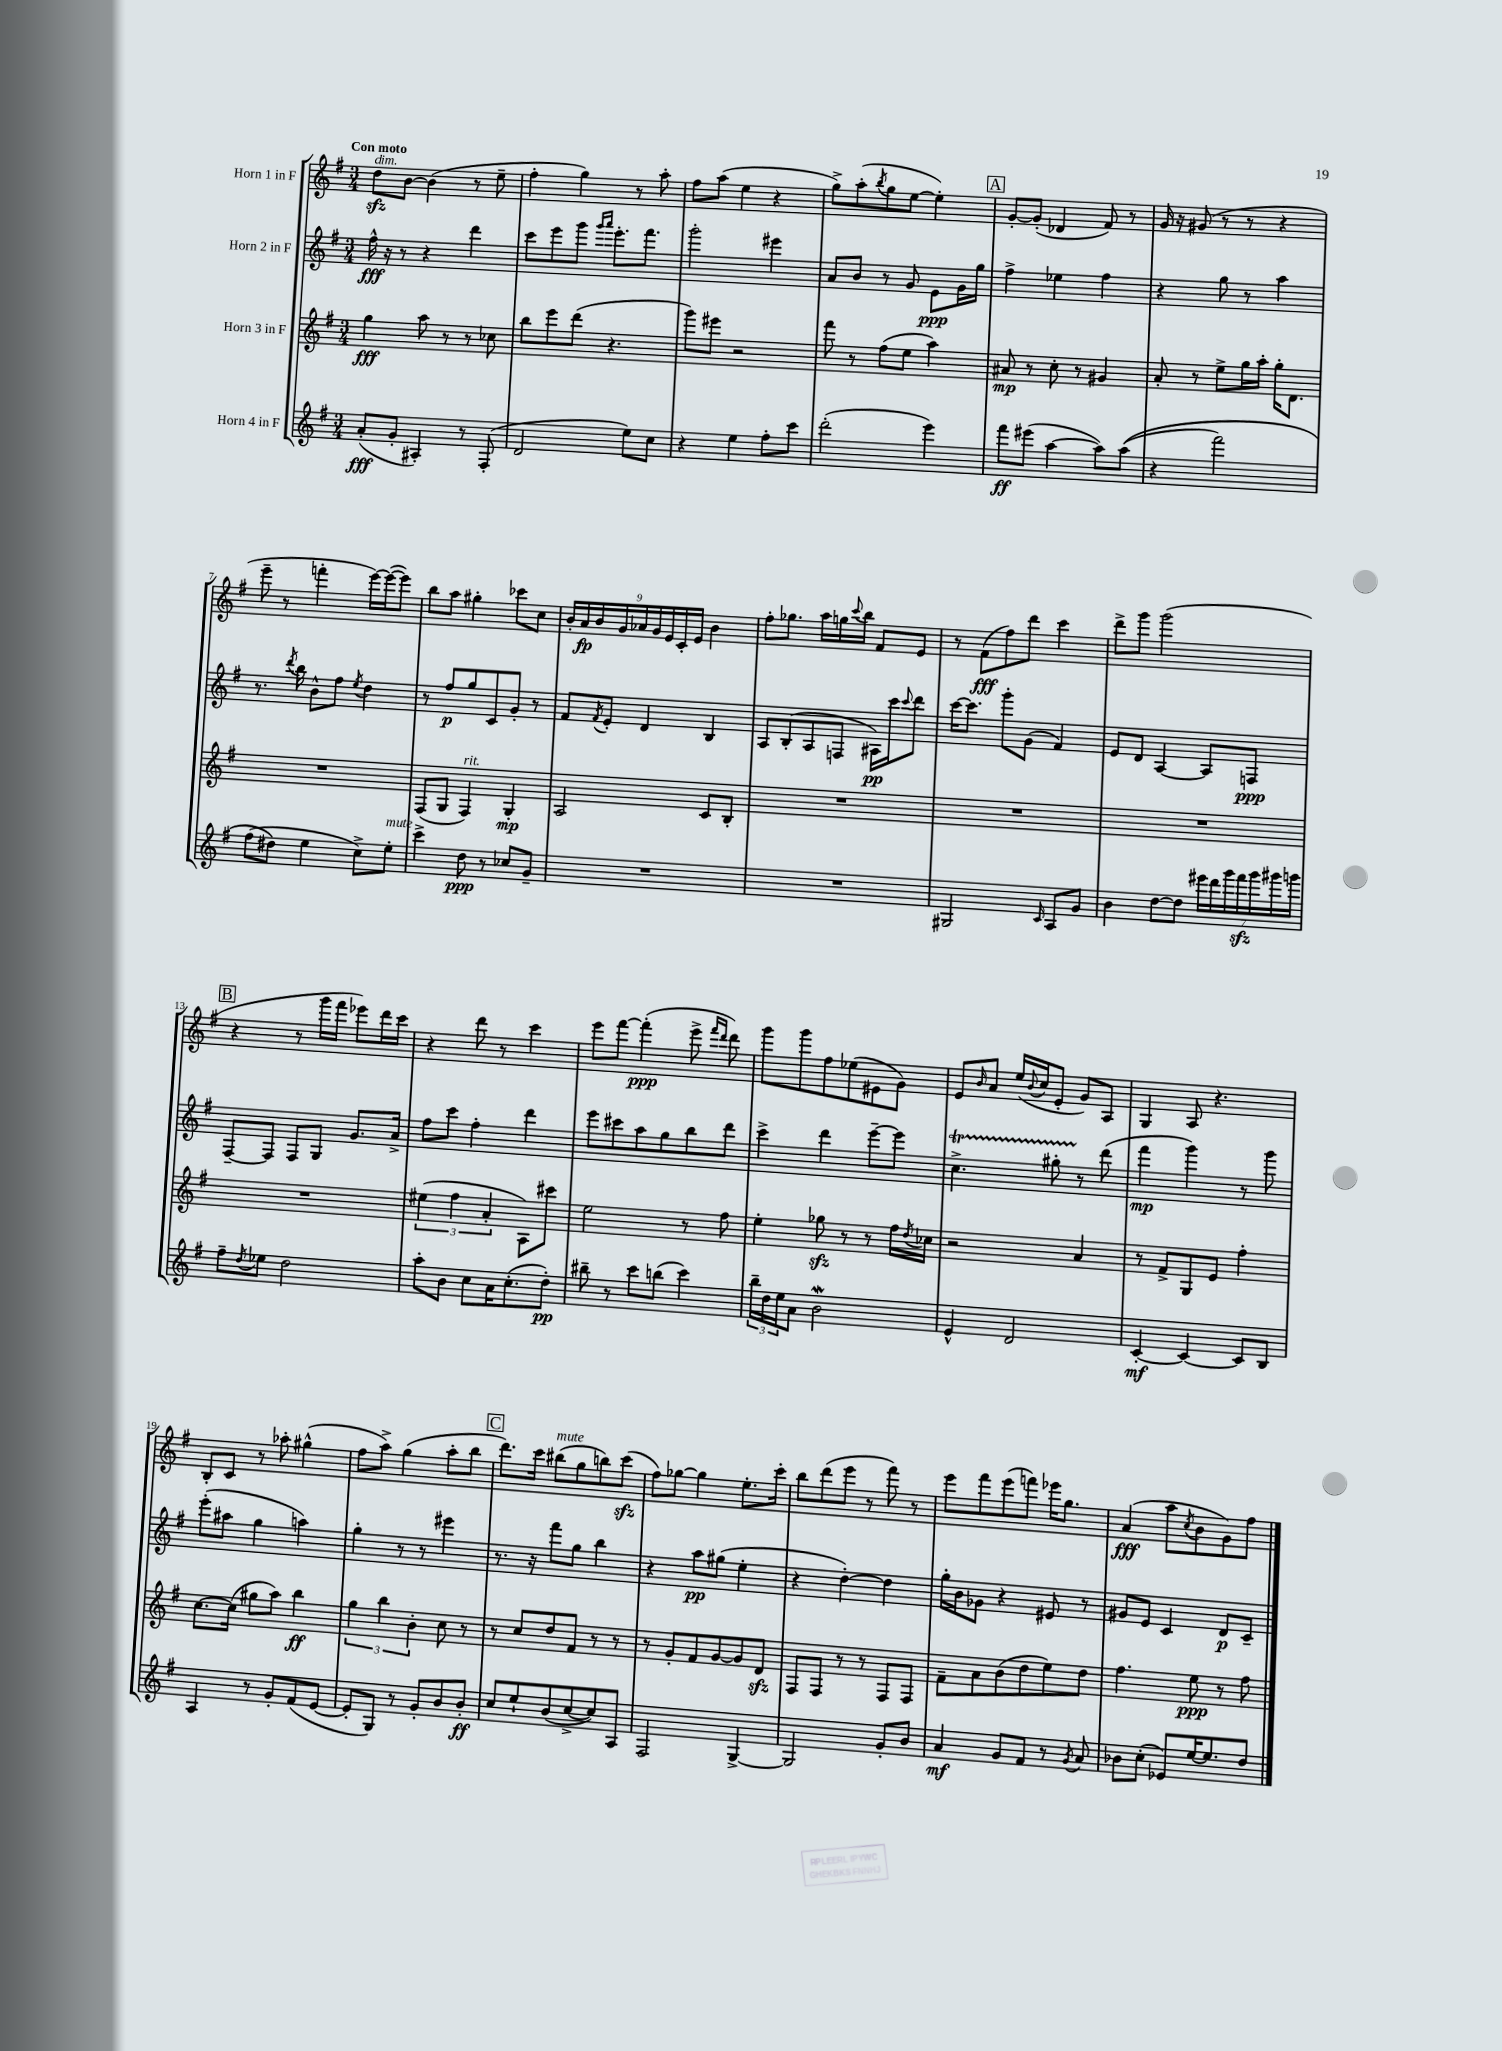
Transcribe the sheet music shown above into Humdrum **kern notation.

**kern	**dynam	**kern	**dynam	**kern	**dynam	**kern	**dynam
*part4	*part4	*part3	*part3	*part2	*part2	*part1	*part1
*staff4	*staff4	*staff3	*staff3	*staff2	*staff2	*staff1	*staff1
*I"Horn 4 in F	*	*I"Horn 3 in F	*	*I"Horn 2 in F	*	*I"Horn 1 in F	*
*clefG2	*	*clefG2	*	*clefG2	*	*clefG2	*
*k[f#]	*	*k[f#]	*	*k[f#]	*	*k[f#]	*
*M3/4	*	*M3/4	*	*M3/4	*	*M3/4	*
=1	=1	=1	=1	=1	=1	=1	=1
!	!	!	!	!	!	!LO:TX:a:B:t=Con moto	!
!	!	!	!	!	!	!LO:TX:a:i:t=dim.	!
(8a'/L	fff	4gg\	fff	16ff#^^\	fff	8ddzz\L	.
.	.	.	.	16r	.	.	.
8g'/J	.	.	.	8r	.	[8b\J	.
4A#X'/)	.	8aa\	.	4r	.	(4b\]	.
.	.	8r	.	.	.	.	.
8r	.	8r	.	4ddd\	.	8r	.
(8F#'/	.	8cc-X\	.	.	.	8ee~\	.
=2	=2	=2	=2	=2	=2	=2	=2
2d/	.	8bb\L	.	8ccc\L	.	4ff#'\	.
.	.	8eee\	.	8eee\	.	.	.
.	.	(8ddd\J	.	8ggg\J	.	4gg\)	.
.	.	.	.	16qqggg/LL	.	.	.
.	.	.	.	16qqaaa/JJ	.	.	.
.	.	4.r	.	8.eee'\L	.	.	.
8ee\L)	.	.	.	.	.	8r	.
.	.	.	.	8.fff#\J	.	.	.
8cc\J	.	.	.	.	.	8aa'\	.
=3	=3	=3	=3	=3	=3	=3	=3
4r	.	8ggg\L)	.	2ggg'\	.	8ff#\L	.
.	.	8eee#X\J	.	.	.	(8aa\J	.
4ee\	.	2r	.	.	.	4ee\	.
8ff#'\L	.	.	.	4eee#X\	.	4r	.
8ccc\J	.	.	.	.	.	.	.
=4	=4	=4	=4	=4	=4	=4	=4
(2ddd'\	.	8fff#\	.	8a/L	.	8gg^\L)	.
.	.	8r	.	8b/J	.	(8aa'\	.
.	.	.	.	.	.	8qbb/	.
.	.	(8ff#\L	.	8r	.	8gg\	.
.	.	8ee\J	.	8g/	.	[8ee\J	.
4eee\)	.	4aa\)	.	8e\L	ppp	4ee'\])	.
.	.	.	.	16g\L	.	.	.
.	.	.	.	16gg\JJ	.	.	.
!!LO:REH:place=s1:t=A
=5	=5	=5	=5	=5	=5	=5	=5
8fff#\L	ff	8a#X/	mp	4ff#^\	.	[8g'/L	.
(8eee#X\J	.	8r	.	.	.	(8g'/J]	.
[4aa\	.	8cc'\	.	4ee-X\	.	4d-X/	.
.	.	8r	.	.	.	.	.
8aa\L])	.	4g#X/	.	4ff#\	.	8f#/)	.
((8aa\J	.	.	.	.	.	8r	.
=6	=6	=6	=6	=6	=6	=6	=6
4r	.	8a'/	.	4r	.	16g/	.
.	.	.	.	.	.	16r	.
.	.	8r	.	.	.	(8g#X/	.
2fff#\)	.	8ee^\L	.	8gg\	.	8r	.
.	.	16gg\L	.	8r	.	8r	.
.	.	16aa'\JJ	.	.	.	.	.
.	.	16gg'\KL	.	4aa\	.	4r	.
.	.	8.d\J	.	.	.	.	.
!!LO:LB:g=z
=7	=7	=7	=7	=7	=7	=7	=7
(8ff#\L	.	2.r	.	8.r	.	8eee~\	.
8dd#X\J)	.	.	.	.	.	8r	.
.	.	.	.	8qddd/	.	.	.
.	.	.	.	16bb\	.	.	.
4ee\	.	.	.	8b^^\L	.	4fffn'\	.
.	.	.	.	8ff#\J	.	.	.
.	.	.	.	8qee/	.	.	.
8cc^\L)	.	.	.	4dd\	.	[16eee\LL)	.
.	.	.	.	.	.	(16eee\J_	.
!LO:TX:a:i:t=mute	!	!	!	!	!	!	!
8ee'\J	.	.	.	.	.	8eee\J])	.
=8	=8	=8	=8	=8	=8	=8	=8
4ccc^\	.	(8F#/L	.	8r	.	8bb\L	.
.	.	8G/J	.	8ff#/L	p	8aa\J	.
!	!	!LO:TX:a:i:t=rit.	!	!	!	!	!
8dd\	ppp	4F#/)	.	8gg/	.	4gg#X'\	.
8r	.	.	.	8c/	.	.	.
8cc-X/L	.	4G'/	mp	8g'/J	.	8ccc-X\L	.
8g~/J	.	.	.	8r	.	8cc\J	.
=9	=9	=9	=9	=9	=9	=9	=9
2.r	.	2A/	.	8f#/L	.	18b'/LL	.
.	.	.	.	.	.	18a/	fp
.	.	.	.	.	.	18b/	.
.	.	.	.	8qf#/	.	.	.
.	.	.	.	8e'/J	.	.	.
.	.	.	.	.	.	18g/	.
.	.	.	.	.	.	18a-X/	.
.	.	.	.	4d/	.	.	.
.	.	.	.	.	.	18g/	.
.	.	.	.	.	.	18e/	.
.	.	.	.	.	.	18c'/	.
.	.	.	.	.	.	18e/JJ	.
.	.	8c/L	.	4B/	.	4b\	.
.	.	8B'/J	.	.	.	.	.
=10	=10	=10	=10	=10	=10	=10	=10
2.r	.	2.r	.	8A/L	.	8ff#'\L	.
.	.	.	.	(8B'/	.	8.gg-X\J	.
.	.	.	.	8A/	.	.	.
.	.	.	.	.	.	16aa\LL	.
.	.	.	.	8Fn/J	.	16ggn\	.
.	.	.	.	.	.	8qqccc/	.
.	.	.	.	.	.	16bb\JJ	.
.	.	.	.	16A#X\LL)	pp	8f#/L	.
.	.	.	.	16ccc\J	.	.	.
.	.	.	.	8qqccc/	.	.	.
.	.	.	.	8ddd\J	.	8e/J	.
=11	=11	=11	=11	=11	=11	=11	=11
2G#X/	.	2.r	.	[16ccc\KL	.	8r	.
.	.	.	.	8.ccc\J]	.	.	.
.	.	.	.	.	.	(8f#\L	fff
.	.	.	.	8ggg'\L	.	8ff#\)	.
.	.	.	.	(8g\J	.	8ddd\J	.
16qqc/	.	.	.	.	.	.	.
8A/L	.	.	.	4f#/)	.	4ccc\	.
8g/J	.	.	.	.	.	.	.
=12	=12	=12	=12	=12	=12	=12	=12
4b\	.	2.r	.	8e/L	.	8ddd^\L	.
.	.	.	.	8d/J	.	8ggg\J	.
[8dd\L	.	.	.	[4A/	.	(2ggg\	.
8dd\J]	.	.	.	.	.	.	.
28eee#X\LL	.	.	.	8A/L]	.	.	.
28ddd\	.	.	.	.	.	.	.
28ggg\	.	.	.	.	.	.	.
28fff#zz\	.	.	.	.	.	.	.
.	.	.	.	8Fn/J	ppp	.	.
28ggg\	.	.	.	.	.	.	.
28ggg#X\	.	.	.	.	.	.	.
28gggn\JJ	.	.	.	.	.	.	.
!!LO:LB:g=z
!!LO:REH:place=s1:t=B
=13	=13	=13	=13	=13	=13	=13	=13
8ff#~\L	.	2.r	.	[8F#~/L	.	4r	.
8qdd/	.	.	.	.	.	.	.
8ee-X\J	.	.	.	8F#/J]	.	.	.
2dd\	.	.	.	8F#/L	.	8r	.
.	.	.	.	8G/J	.	16ggg\LL	.
.	.	.	.	.	.	16fff#\JJ	.
.	.	.	.	8.g/L	.	8eee-X\L)	.
.	.	.	.	.	.	16ddd\L	.
.	.	.	.	16a^/Jk	.	16ccc\JJ	.
=14	=14	=14	=14	=14	=14	=14	=14
8aa'\L	.	(6ee#X\	.	8ff#\L	.	4r	.
8b\J	.	.	.	8ccc\J	.	.	.
.	.	6ff#\	.	.	.	.	.
8cc\L	.	.	.	4ff#'\	.	8ddd\	.
.	.	6a'/	.	.	.	.	.
16a\K	.	.	.	.	.	8r	.
(8.cc'\	.	.	.	.	.	.	.
.	.	8A\L)	.	4ddd\	.	4ccc\	.
8dd'\J)	pp	8ccc#X\J	.	.	.	.	.
=15	=15	=15	=15	=15	=15	=15	=15
8bb#X~\	.	2ee\	.	8eee\L	.	8eee\L	.
8r	.	.	.	8ccc#X\	.	[8fff#\J	.
8ccc\L	.	.	.	8aa\	.	(4fff#'\]	ppp
(8bbn\J	.	.	.	8gg\	.	.	.
4ccc\)	.	8r	.	8bb\	.	8eee^\	.
.	.	.	.	.	.	16qqfff#/LL	.
.	.	.	.	.	.	16qqddd/JJ	.
.	.	8ff#\	.	8ddd\J	.	8ddd\)	.
=16	=16	=16	=16	=16	=16	=16	=16
24bb~\LL	.	4ee'\	.	4ccc^\	.	8ggg\L	.
24dd\	.	.	.	.	.	.	.
24ee\J	.	.	.	.	.	.	.
8a\J	.	.	.	.	.	8ggg\	.
2bW\	.	8gg-Xzz\	.	4ddd\	.	8ff#\	.
.	.	8r	.	.	.	(8ee-X\	.
.	.	8r	.	[8eee~\L	.	8e#X\	.
.	.	16ff#\LL	.	8eee\J]	.	8g\J)	.
.	.	8qdd/	.	.	.	.	.
.	.	16cc-X\JJ	.	.	.	.	.
=17	=17	=17	=17	=17	=17	=17	=17
4e^^/	.	2r	.	4.ccT^\	.	8e/L	.
.	.	.	.	.	.	16qqb/	.
.	.	.	.	.	.	8a/J	.
2d/	.	.	.	.	.	(16ee/LL	.
.	.	.	.	.	.	8qqb/	.
.	.	.	.	.	.	16cc/J	.
.	.	.	.	8gg#XTTT'\	.	8e'/J	.
.	.	4a/	.	8r	.	8g/L)	.
.	.	.	.	(8ddd\	.	8A/J	.
=18	=18	=18	=18	=18	=18	=18	=18
[4c'/	mf	8r	.	4fff#\	mp	4G/	.
.	.	8f#^/L	.	.	.	.	.
4c/_	.	8G/	.	4ggg\)	.	8A/	.
.	.	8e/J	.	.	.	4.r	.
8c/L]	.	4ff#'\	.	8r	.	.	.
8B/J	.	.	.	8ggg\	.	.	.
!!LO:LB:g=z
=19	=19	=19	=19	=19	=19	=19	=19
4A/	.	[8.cc\L	.	(8eee'\L	.	8B'/L	.
.	.	.	.	8aa#X\J	.	8c/J	.
.	.	(16cc\Jk]	.	.	.	.	.
8r	.	8gg#X\L	.	4gg\	.	8r	.
8g'/L	.	8aa\J)	.	.	.	8aa-X'\	.
(8f#/	.	4bb\	ff	4aan\)	.	(4gg#X^^\	.
[8e/J	.	.	.	.	.	.	.
=20	=20	=20	=20	=20	=20	=20	=20
8e'/L]	.	6gg\	.	4gg'\	.	8ff#\L	.
8G/J)	.	.	.	.	.	8aa^\J)	.
.	.	6bb\	.	.	.	.	.
8r	.	.	.	8r	.	(4gg\	.
.	.	6b'\	.	.	.	.	.
8g'/L	.	.	.	8r	.	.	.
8b/	.	8cc\	.	4eee#X\	.	8aa'\L	.
8b'/J	ff	8r	.	.	.	8bb\J	.
!!LO:REH:place=s1:t=C
=21	=21	=21	=21	=21	=21	=21	=21
8cc/L	.	8r	.	8.r	.	8.ddd\L)	.
8ee`/	.	8cc/L	.	.	.	.	.
.	.	.	.	16r	.	16ccc\Jk	.
!	!	!	!	!	!	!LO:TX:a:i:t=mute	!
(8b/	.	8dd/	.	8fff#\L	.	(8bb#X\L	.
[8cc^/	.	8f#/J	.	8gg\J	.	8gg\	.
8cc/])	.	8r	.	4bb\	.	8bbn\)	.
8A/J	.	8r	.	.	.	(8ccczz\J	.
=22	=22	=22	=22	=22	=22	=22	=22
2F#/	.	8r	.	4r	.	8ff#\L)	.
.	.	8g'/L	.	.	.	[8gg-X\J	.
.	.	8f#/	.	8aa\L	pp	4gg-\]	.
.	.	[8g/	.	(8gg#X\J	.	.	.
[4G^/	.	8g/]	.	4ee'\	.	8.ee'\L	.
.	.	8dzz/J	.	.	.	.	.
.	.	.	.	.	.	16ccc'\Jk	.
=23	=23	=23	=23	=23	=23	=23	=23
2G/]	.	8F#/L	.	4r	.	8bb\L	.
.	.	8F#/J	.	.	.	(8ddd\	.
.	.	8r	.	[4dd'\)	.	8eee\J	.
.	.	8r	.	.	.	8r	.
8g'/L	.	8F#/L	.	4dd\]	.	8fff#\)	.
8b/J	.	8F#/J	.	.	.	8r	.
=24	=24	=24	=24	=24	=24	=24	=24
4a/	mf	8f#~\L	.	16gg'\LL	.	8eee\L	.
.	.	.	.	16b\J	.	.	.
.	.	8a\	.	8g-X\J	.	8fff#\	.
8g/L	.	(8b\	.	4r	.	(8eee\	.
8f#/J	.	8dd\	.	.	.	8fffn\J)	.
8r	.	8ee\)	.	8e#X/	.	16eee-X\KL	.
.	.	.	.	.	.	8.gg\J	.
8qg/	.	.	.	.	.	.	.
8a/	.	8dd\J	.	8r	.	.	.
=25	=25	=25	=25	=25	=25	=25	=25
8b-X\L	.	4.ff#\	.	8g#X/L	.	(4a/	fff
(8cc'\J	.	.	.	8e/J	.	.	.
8e-X/L)	.	.	.	4c/	.	8aa\L	.
.	.	.	.	.	.	8qcc/	.
[16ee/K	.	8ee\	ppp	.	.	8b\	.
8.ee/]	.	.	.	.	.	.	.
.	.	8r	.	8d/L	p	8g\)	.
8dd/J	.	8ff#\	.	8c~/J	.	8ff#\J	.
==	==	==	==	==	==	==	==
*-	*-	*-	*-	*-	*-	*-	*-
